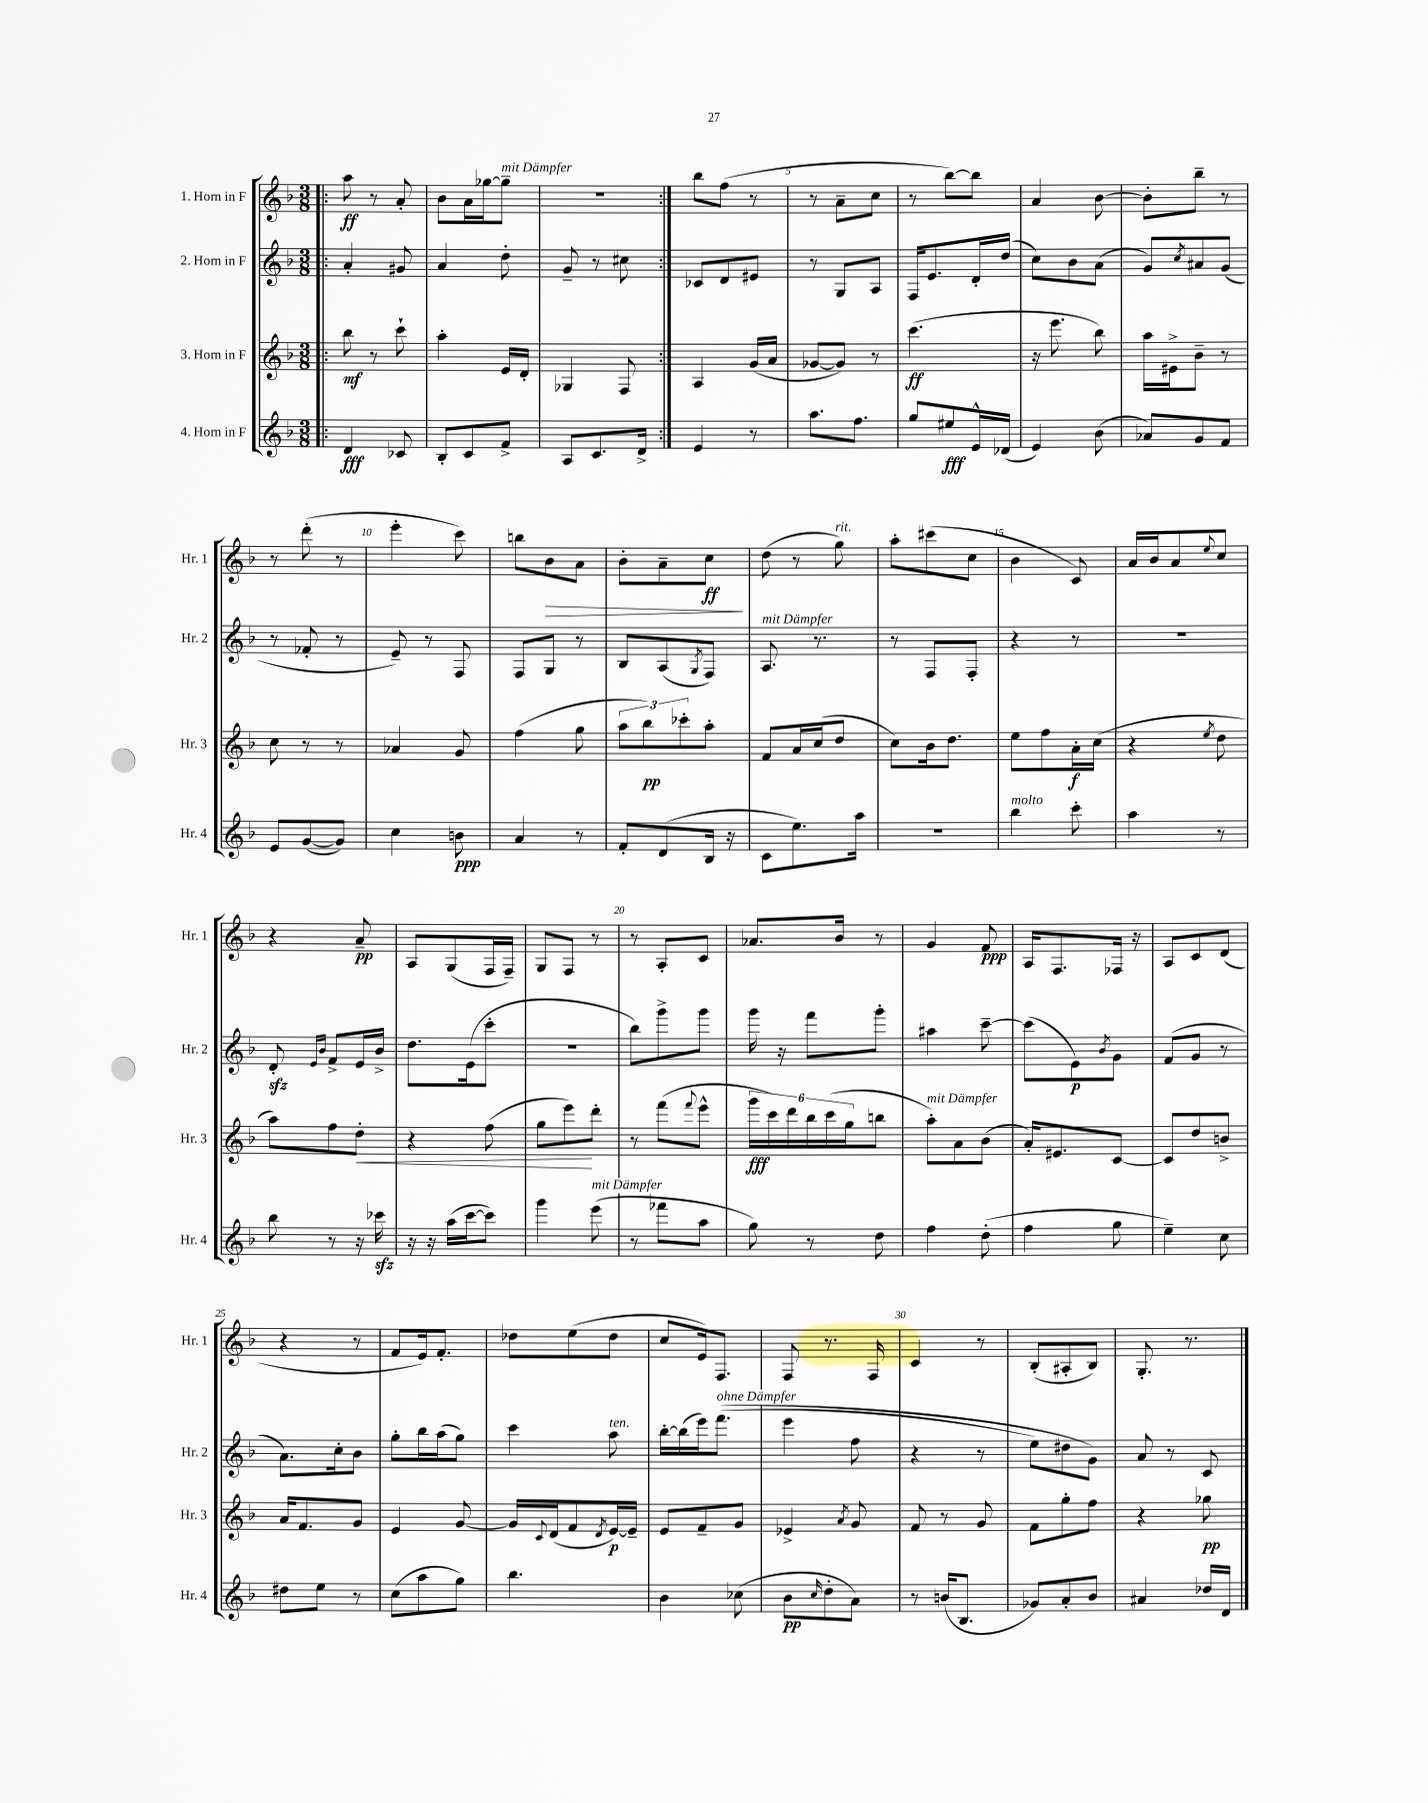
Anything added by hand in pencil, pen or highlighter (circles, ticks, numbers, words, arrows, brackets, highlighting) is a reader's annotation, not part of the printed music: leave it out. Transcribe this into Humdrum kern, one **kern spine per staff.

**kern	**dynam	**kern	**dynam	**kern	**dynam	**kern	**dynam
*part4	*part4	*part3	*part3	*part2	*part2	*part1	*part1
*staff4	*staff4	*staff3	*staff3	*staff2	*staff2	*staff1	*staff1
*I"4. Horn in F	*	*I"3. Horn in F	*	*I"2. Horn in F	*	*I"1. Horn in F	*
*I'Hr. 4	*	*I'Hr. 3	*	*I'Hr. 2	*	*I'Hr. 1	*
*clefG2	*	*clefG2	*	*clefG2	*	*clefG2	*
*k[b-]	*	*k[b-]	*	*k[b-]	*	*k[b-]	*
*M3/8	*	*M3/8	*	*M3/8	*	*M3/8	*
=1!|:	=1!|:	=1!|:	=1!|:	=1!|:	=1!|:	=1!|:	=1!|:
4d/	fff	8bb-\	mf	4a'/	.	8aa\	ff
.	.	8r	.	.	.	8r	.
8c-X/	.	8ccc`\	.	8g#X/	.	8a'/	.
=2	=2	=2	=2	=2	=2	=2	=2
8B-'/L	.	4aa'\	.	4a/	.	8b-\L	.
8c/	.	.	.	.	.	16a\L	.
.	.	.	.	.	.	[16gg-X\J	.
!	!	!	!	!	!	!LO:TX:a:i:t=mit Dämpfer	!
8f^/J	.	16e/LL	.	8dd'\	.	8gg-~\J]	.
.	.	16d'/JJ	.	.	.	.	.
=3	=3	=3	=3	=3	=3	=3	=3
8A/L	.	4G-X/	.	8g~/	.	4.r	.
8.c/	.	.	.	8r	.	.	.
.	.	8F/	.	8cc#X\	.	.	.
16d^/Jk	.	.	.	.	.	.	.
=4:|!	=4:|!	=4:|!	=4:|!	=4:|!	=4:|!	=4:|!	=4:|!
4e/	.	4A/	.	8c-X/L	.	8bb-\L	.
.	.	.	.	8d/	.	(8ff\J	.
8r	.	(16g/LL	.	8e#X/J	.	8r	.
.	.	16a/JJ	.	.	.	.	.
=5	=5	=5	=5	=5	=5	=5	=5
8.aa\L	.	[8g-X/L	.	8r	.	8r	.
.	.	8g-/J])	.	8G/L	.	8a~\L	.
8.ff\J	.	.	.	.	.	.	.
.	.	8r	.	8A/J	.	8cc\J	.
=6	=6	=6	=6	=6	=6	=6	=6
8gg/L	.	(4.ccc\	ff	16F/KL	.	8r	.
.	.	.	.	8.e/	.	.	.
8ee#X/	fff	.	.	.	.	[8bb-\L)	.
16e^^/L	.	.	.	16d'/L	.	8bb-\J]	.
(16d-X/JJ	.	.	.	(16dd/JJ	.	.	.
=7	=7	=7	=7	=7	=7	=7	=7
4e/)	.	16r	.	8cc\L)	.	4a/	.
.	.	8.eee\	.	.	.	.	.
.	.	.	.	8b-\	.	.	.
(8b-\	.	8bb-\)	.	(8a\J	.	[8b-\	.
=8	=8	=8	=8	=8	=8	=8	=8
8a-X/L)	.	16aa\LL	.	8g/L)	.	8b-'\L]	.
.	.	16e#X^\J	.	.	.	.	.
.	.	.	.	8qcc/	.	.	.
8g/	.	8b-~\J	.	8a#X/	.	8bb-~\J	.
8f/J	.	8r	.	(8g/J	.	8r	.
!!LO:LB:g=z
=9	=9	=9	=9	=9	=9	=9	=9
8e/L	.	8cc\	.	8r	.	8r	.
([8g/	.	8r	.	8f-X'/	.	(8ddd'\	.
8g/J])	.	8r	.	8r	.	8r	.
=10	=10	=10	=10	=10	=10	=10	=10
4cc\	.	4a-X/	.	8e~/)	.	4eee'\	.
.	.	.	.	8r	.	.	.
8bn\	ppp	8g/	.	8F/	.	8ccc\)	.
=11	=11	=11	=11	=11	=11	=11	=11
4a/	.	(4ff\	.	8F/L	.	8bbn\L	.
!	!	!	!	!	!	!	!LO:HP:b
.	.	.	.	8G/J	.	8b-\	>
8r	.	8gg\	.	8r	.	8a\J	.
=12	=12	=12	=12	=12	=12	=12	=12
8f'/L	.	12aa\L	.	8B-/L	.	8b-'\L	.
.	.	12bb-\)	pp	.	.	.	.
(8d/	.	.	.	(8A/	.	8a~\	.
.	.	12ccc-X'\	.	.	.	.	.
.	.	.	.	8qG/	.	.	.
16B-/Jk	.	8aa'\J	.	8F/J)	.	8cc\J	ff
16r	.	.	.	.	.	.	.
.	.	.	.	.	.	.	]
=13	=13	=13	=13	=13	=13	=13	=13
!	!	!	!	!LO:TX:a:i:t=mit Dämpfer	!	!	!
8c\L	.	8f/L	.	8.A/	.	(8dd\	.
8.ee\)	.	16a/L	.	.	.	8r	.
.	.	(16cc/J	.	8.r	.	.	.
!	!	!	!	!	!	!LO:TX:a:i:t=rit.	!
.	.	8dd/J	.	.	.	8gg\)	.
16aa\Jk	.	.	.	.	.	.	.
=14	=14	=14	=14	=14	=14	=14	=14
4.r	.	8cc\L)	.	8r	.	8aa'\L	.
.	.	16b-\k	.	8F/L	.	(8ccc#X\	.
.	.	8.dd\J	.	.	.	.	.
.	.	.	.	8F'/J	.	8cc\J	.
=15	=15	=15	=15	=15	=15	=15	=15
!LO:TX:a:i:t=molto	!	!	!	!	!	!	!
4bb-\	.	8ee\L	.	4r	.	4b-\	.
.	.	8ff\	.	.	.	.	.
8ccc'\	.	16a'\L	f	8r	.	8c/)	.
.	.	(16cc\JJ	.	.	.	.	.
=16	=16	=16	=16	=16	=16	=16	=16
4aa\	.	4r	.	4.r	.	16a/LL	.
.	.	.	.	.	.	16b-/J	.
.	.	.	.	.	.	8a/	.
.	.	8qee/	.	.	.	8qqee/	.
8r	.	8dd\	.	.	.	8cc/J	.
!!LO:LB:g=z
=17	=17	=17	=17	=17	=17	=17	=17
8bb-\	.	8aa\L)	.	8dzz'/	.	4r	.
.	.	.	.	16qqe/LL	.	.	.
.	.	.	.	16qqb-/JJ	.	.	.
8r	.	8ff\	.	8f^/L	.	.	.
!	!	!	!LO:HP:b	!	!	!	!
16r	.	8dd'\J	<	16e/L	.	8a~/	pp
16ccc-Xzz\	.	.	.	16b-^/JJ	.	.	.
=18	=18	=18	=18	=18	=18	=18	=18
16r	.	4r	.	8.dd\L	.	8A/L	.
16r	.	.	.	.	.	.	.
(16aa\LL	.	.	.	.	.	(8G/	.
[16ccc\J	.	.	.	(16e\k	.	.	.
8ccc\J])	.	(8ff\	.	8ccc'\J	.	16F/L	.
.	.	.	.	.	.	16F~/JJ)	.
=19	=19	=19	=19	=19	=19	=19	=19
4ggg\	.	8gg\L	.	4.r	.	8G/L	.
.	.	8eee\)	.	.	.	8F/J	.
!LO:TX:a:i:t=mit Dämpfer	!	!	!	!	!	!	!
(8eee\	.	8ddd'\J	[	.	.	8r	.
=20	=20	=20	=20	=20	=20	=20	=20
8r	.	8r	.	8bb-\L)	.	8r	.
8fff-X\L	.	(8fff\L	.	8ggg^\	.	8A'/L	.
.	.	8qqfff/	.	.	.	.	.
8aa\J	.	8eee^^\J	.	8ggg\J	.	8c/J	.
=21	=21	=21	=21	=21	=21	=21	=21
8gg\)	.	24ggg\LL	fff	16ggg\	.	8.a-X/L	.
.	.	24ccc\)	.	.	.	.	.
.	.	.	.	16r	.	.	.
.	.	24ddd\	.	.	.	.	.
8r	.	24bb-\	.	8fff\L	.	.	.
.	.	(24ccc\	.	.	.	.	.
.	.	.	.	.	.	16b-/Jk	.
.	.	24gg\J	.	.	.	.	.
8dd\	.	8bbn\J	.	8ggg'\J	.	8r	.
=22	=22	=22	=22	=22	=22	=22	=22
!	!	!LO:TX:a:i:t=mit Dämpfer	!	!	!	!	!
4ff\	.	8aa'\L)	.	4aa#X\	.	4g/	.
.	.	8a\	.	.	.	.	.
(8dd'\	.	(8b-\J	.	[8ccc~\	.	8f/	ppp
=23	=23	=23	=23	=23	=23	=23	=23
4ff\	.	16a'/KL)	.	(8ccc\L]	.	16A/KL	.
.	.	8.e#X/	.	.	.	8.F/	.
.	.	.	.	8e\)	p	.	.
.	.	.	.	8qb-/	.	.	.
8gg\	.	[8c/J	.	8g\J	.	16F-X/Jk	.
.	.	.	.	.	.	16r	.
=24	=24	=24	=24	=24	=24	=24	=24
4ee~\)	.	8c/L]	.	(8f/L	.	8A/L	.
.	.	8dd/	.	8g/J	.	8c/	.
8cc\	.	8bn^/J	.	8r	.	(8d/J	.
!!LO:LB:g=z
=25	=25	=25	=25	=25	=25	=25	=25
8dd#X\L	.	16a/KL	.	8.a\L)	.	4r	.
.	.	8.f/	.	.	.	.	.
8ee\J	.	.	.	.	.	.	.
.	.	.	.	16cc'\k	.	.	.
8r	.	8g/J	.	8b-\J	.	8r	.
=26	=26	=26	=26	=26	=26	=26	=26
(8cc\L	.	4e/	.	8gg'\L	.	8f/L	.
8aa\	.	.	.	16bb-\L	.	16e/k)	.
.	.	.	.	(16aa\J	.	8.f'/J	.
8gg\J)	.	[8g/	.	8gg\J)	.	.	.
=27	=27	=27	=27	=27	=27	=27	=27
4.bb-\	.	16g/LL]	.	4ccc\	.	8dd-X\L	.
.	.	8qqc/	.	.	.	.	.
.	.	(16d/J	.	.	.	.	.
.	.	8f/	.	.	.	(8ee\	.
.	.	8qd/	.	.	.	.	.
!	!	!	!	!LO:TX:a:i:t=ten.	!	!	!
.	.	[16e/L)	p	8aa\	.	8dd-\J	.
.	.	16e~/JJ]	.	.	.	.	.
=28	=28	=28	=28	=28	=28	=28	=28
4b-\	.	8e/L	.	[16bb-'\LL	.	8cc/L	.
.	.	.	.	(16bb-\]	.	.	.
.	.	8f~/	.	16eee\J)	.	16e/k)	.
!	!	!	!	!LO:TX:a:i:t=ohne Dämpfer	!	!	!
.	.	.	.	((8.fff\J	.	8.F/J	.
(8cc-X\	.	8g/J	.	.	.	.	.
=29	=29	=29	=29	=29	=29	=29	=29
8b-\L	pp	4e-X^/	.	4eee\	.	8F/	.
16qqcc/	.	.	.	.	.	.	.
8dd'\	.	.	.	.	.	8.r	.
.	.	8qa/	.	.	.	.	.
8a\J)	.	8g/	.	8ff\	.	.	.
.	.	.	.	.	.	16F/	.
=30	=30	=30	=30	=30	=30	=30	=30
8r	.	8f/	.	4r	.	4c/	.
(16bn/KL	.	8r	.	.	.	.	.
8.B-/J	.	.	.	.	.	.	.
.	.	8g/	.	8r	.	8r	.
=31	=31	=31	=31	=31	=31	=31	=31
8g-X/L)	.	8f\L	.	8ee\L)	.	(8B-'/L	.
8a'/	.	8gg'\	.	8dd#X\	.	8A#X'/	.
8b-/J	.	8ff\J	.	8g\J)	.	8B-/J)	.
=32	=32	=32	=32	=32	=32	=32	=32
4a#X/	.	4r	.	8a/	.	8.G'/	.
.	.	.	.	8r	.	.	.
.	.	.	.	.	.	8.r	.
16dd-X/LL	.	8gg-X\	pp	8c/	.	.	.
16d/JJ	.	.	.	.	.	.	.
==	==	==	==	==	==	==	==
*-	*-	*-	*-	*-	*-	*-	*-
